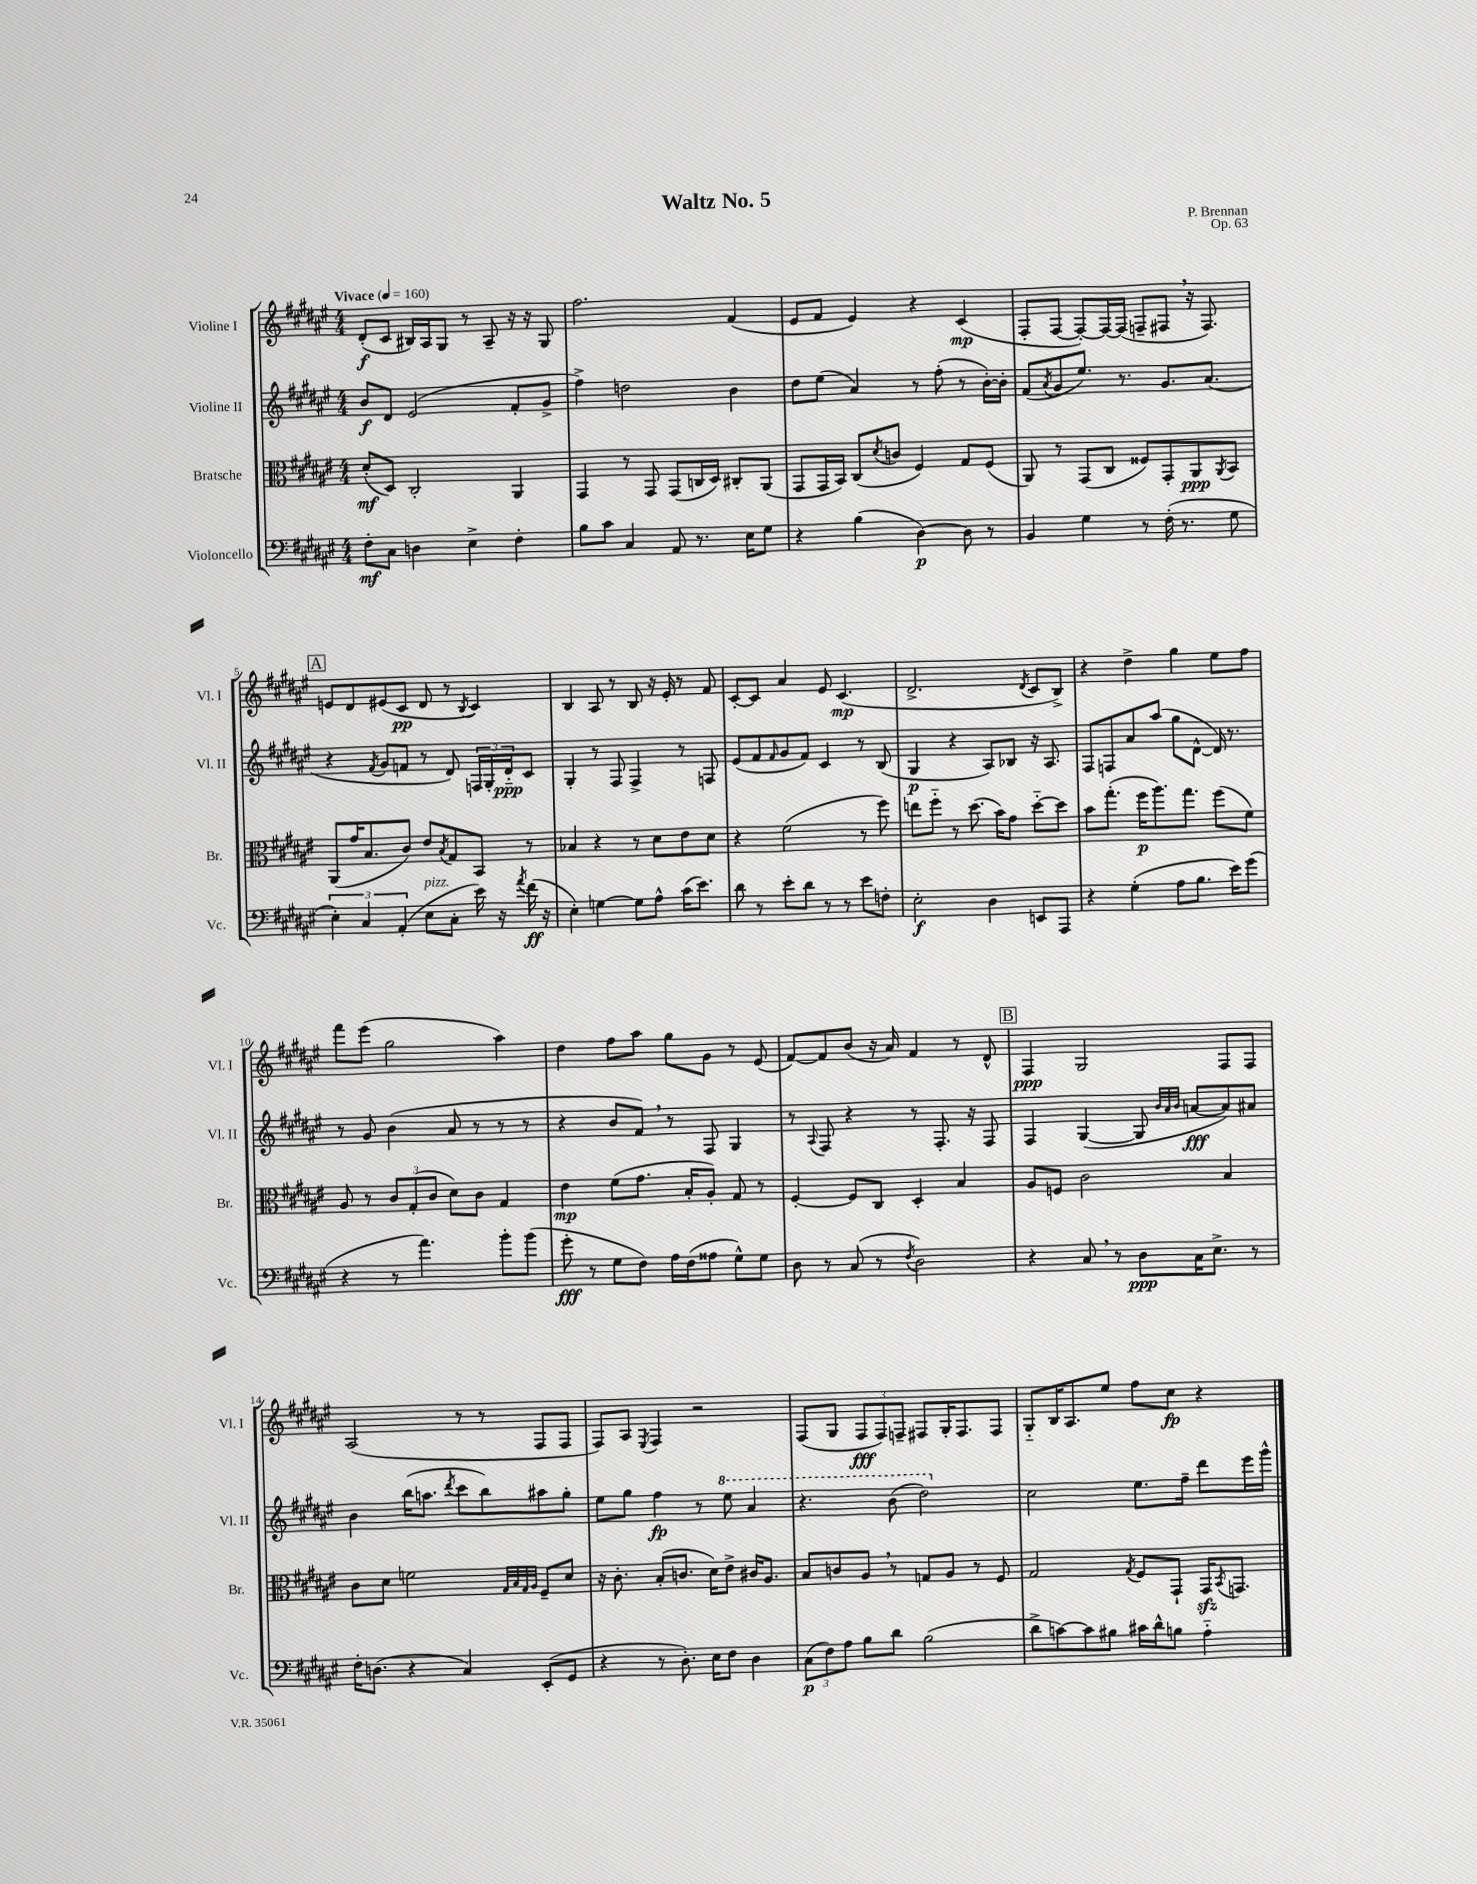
\header { title = "Waltz No. 5" composer = "P. Brennan" opus = "Op. 63" }
<<
\new StaffGroup <<
\new Staff = "s0" \with { instrumentName = "Violine I" shortInstrumentName = "Vl. I" } {
    \clef treble \key fis \major \numericTimeSignature \time 4/4 \tempo "Vivace" 4 = 160
    dis'8-.\f( cis'8 bis16) ais16 gis8 r8 ais8-- r16 r16 gis8 |
    fis''2. fis'4( |
    eis'8 fis'8 eis'4) r4 cis'4\mp( |
    fis8-. fis8~ fis8~-.) fis16~ fis16( f8-- fis8 \breathe r16 fis8.) |
    \mark \markup { \box "A" } e'8 dis'8 eis'8( cis'8\pp dis'8 r8 \acciaccatura { b8 } cis'4) |
    b4 ais8 r8 b8 r16 eis'16-. r8 fis'8 |
    cis'8~-. cis'8 ais'4 eis'8 cis'4.\mp( |
    dis'2.-> \acciaccatura { dis'8 } cis'8 b8->) |
    r4 dis''4-> gis''4 eis''8 fis''8 |
    fis'''8 eis'''8( gis''2 ais''4) |
    dis''4 fis''8 ais''8 gis''8 gis'8 r8 eis'8( |
    fis'8~) fis'8 b'8( r16 ais'16) fis'4 r8 dis'8-^ |
    \mark \markup { \box "B" } fis4\ppp gis2 fis8 fis8 |
    ais2( r8 r8 fis8 fis8 |
    fis8) ais8 \acciaccatura { eis8 } fis4 r2 |
    fis8( gis8 \tuplet 3/2 { fis8\fff fis8) f8-- } fis8 gis16-. fis8. fis8 |
    gis8-_ b16 ais8. eis''8 fis''8 cis''8\fp r4 \bar "|." |
}
\new Staff = "s1" \with { instrumentName = "Violine II" shortInstrumentName = "Vl. II" } {
    \clef treble \key fis \major \numericTimeSignature \time 4/4
    b'8\f dis'8 eis'2( fis'8-. gis'8-> |
    fis''4->) d''2 b'4 |
    dis''8 eis''8( ais'4) r8 fis''8-.( r8 b'16~-.) b'16-. |
    fis'8( \acciaccatura { ais'8 } gis'8 eis''8.) r8. gis'8. ais'8.( |
    \mark \markup { \box "A" } r4 \acciaccatura { fis'8 } gis'8 f'8 r8 dis'8) \tuplet 3/2 { f16 gis16-. dis'16-_\ppp } cis'8 |
    gis4-. r8 fis8 fis4-> r8 f8 |
    eis'8( fis'8 \grace { fis'16 } gis'8 fis'8) cis'4 r8 b8( |
    gis4\p r4 ais8) bes8 r16 ais8. |
    fis8 f8 ais'8 ais''8( gis''8 dis'8~-^ dis'16) r8. |
    r8 gis'8 b'4( ais'8 r8 r8 r8 |
    r4 b'8 fis'8) \breathe r8 fis8 gis4 |
    r8 \appoggiatura { ais8 } fis8 r4 r8 fis8.-. r16 fis8 |
    \mark \markup { \box "B" } fis4 gis4~( gis8 \grace { b'32 ais'32 b'32 } a'8~\fff a'8) ais'8 |
    b'4 b''16( a''8. \acciaccatura { dis'''8 } cis'''8 b''8) ais''8 gis''8-. |
    eis''8 gis''8 fis''4\fp r8 \ottava #1 eis'''8 ais''4 |
    r4. b''8( dis'''2) \ottava #0 |
    cis''2 eis''8. fis''16-- dis'''8 eis'''16 gis'''16-^ \bar "|." |
}
\new Staff = "s2" \with { instrumentName = "Bratsche" shortInstrumentName = "Br." } {
    \clef alto \key fis \major \numericTimeSignature \time 4/4
    dis'8-.\mf( dis8) cis2-. ais,4 |
    gis,4 r8 gis,8 gis,8( c16 dis16) cis8-. ais,8( |
    gis,8 gis,16 b,16) cis8( \acciaccatura { dis'8 } c'8 fis4) gis8 fis8( |
    ais,8) r8 gis,8( cis8 fisis8) gis,8-. ais,8\ppp \acciaccatura { ais,8 } b,8 |
    \mark \markup { \box "A" } ais,8( gis'16 b8. cis'8) eis'8 \acciaccatura { b8 } gis8 b,8 r8 |
    bes4 r4 r8 dis'8 eis'8 dis'8 |
    r4 fis'2( r8 fis''8) |
    e''8 fis''8-_ r8 dis''8.( b'16) gis'8 dis''8~-_ dis''8 |
    b'8 gis''8.-.( fis''16\p ais''8.) gis''8. fis''8( fis'8) |
    ais8 r8 \tuplet 3/2 { cis'8 gis8-.( cis'8 } dis'8) cis'8 gis4 |
    eis'4\mp fis'8( gis'8. b16-. ais8-.) gis8 r8 |
    fis4~-. fis8 cis8 dis4-. b4 |
    \mark \markup { \box "B" } ais8 f8 cis'2 b4 |
    cis'8 dis'8 f'2 \grace { gis32 b32 gis32 ais32 } fis8-- dis'8 |
    r16 cis'8.-. b8-.( c'8. dis'16) eis'8-> cis'16 ais8. |
    b8 c'8 ais8 \breathe r8 g8 ais8 r8 fis8 |
    gis2 \acciaccatura { gis8 } fis8 gis,8-! gis,16\sfz \acciaccatura { b,8 } g,8. \bar "|." |
}
\new Staff = "s3" \with { instrumentName = "Violoncello" shortInstrumentName = "Vc." } {
    \clef bass \key fis \major \numericTimeSignature \time 4/4
    fis8-.\mf cis8 d4 eis4-> fis4-. |
    b8 cis'8 cis4 ais,8 r8. eis16 gis8 |
    r4 b4( dis4~\p) dis8 r8 |
    b,4 gis4 r8 fis16-.( r8. gis8 |
    \mark \markup { \box "A" } \tuplet 3/2 { eis4-.) cis4 ais,4-.( } eis8^\markup { \italic "pizz." } cis8-. eis'16) r16 \acciaccatura { ais'8 } fis'16\ff( r16 |
    eis4-.) g4~ g8 ais8-^ cis'16( eis'8.) |
    dis'8 r8 eis'8-. dis'8 r8 r8 eis'8 f8-. |
    eis2-.\f dis4 e,8 ais,,8 |
    r4 gis4-.( ais8 b8. eis'16) gis'8( |
    r4 r8 ais'4.) b'8-. b'8( |
    gis'8-.\fff r8 gis8 fis8) ais16 fis16( aisis8 gis8-^) gis8 |
    dis8 r8 cis8( r8 \acciaccatura { fis8 } dis2) |
    \mark \markup { \box "B" } r4 cis8 \breathe r8 dis8\ppp cis16 eis8.-> r8 |
    fis16-. d8.( r4 cis4) eis,8-.( gis,8 |
    r4 r8 dis8.-.) eis16 fis8 dis4 |
    \tuplet 3/2 { cis8\p( fis8) ais8 } b8 dis'8 b2( |
    dis'8-> c'8~) c'8 bis8 cis'16 dis'16-^ b8 ais4-_ \bar "|." |
}
>>
>>
